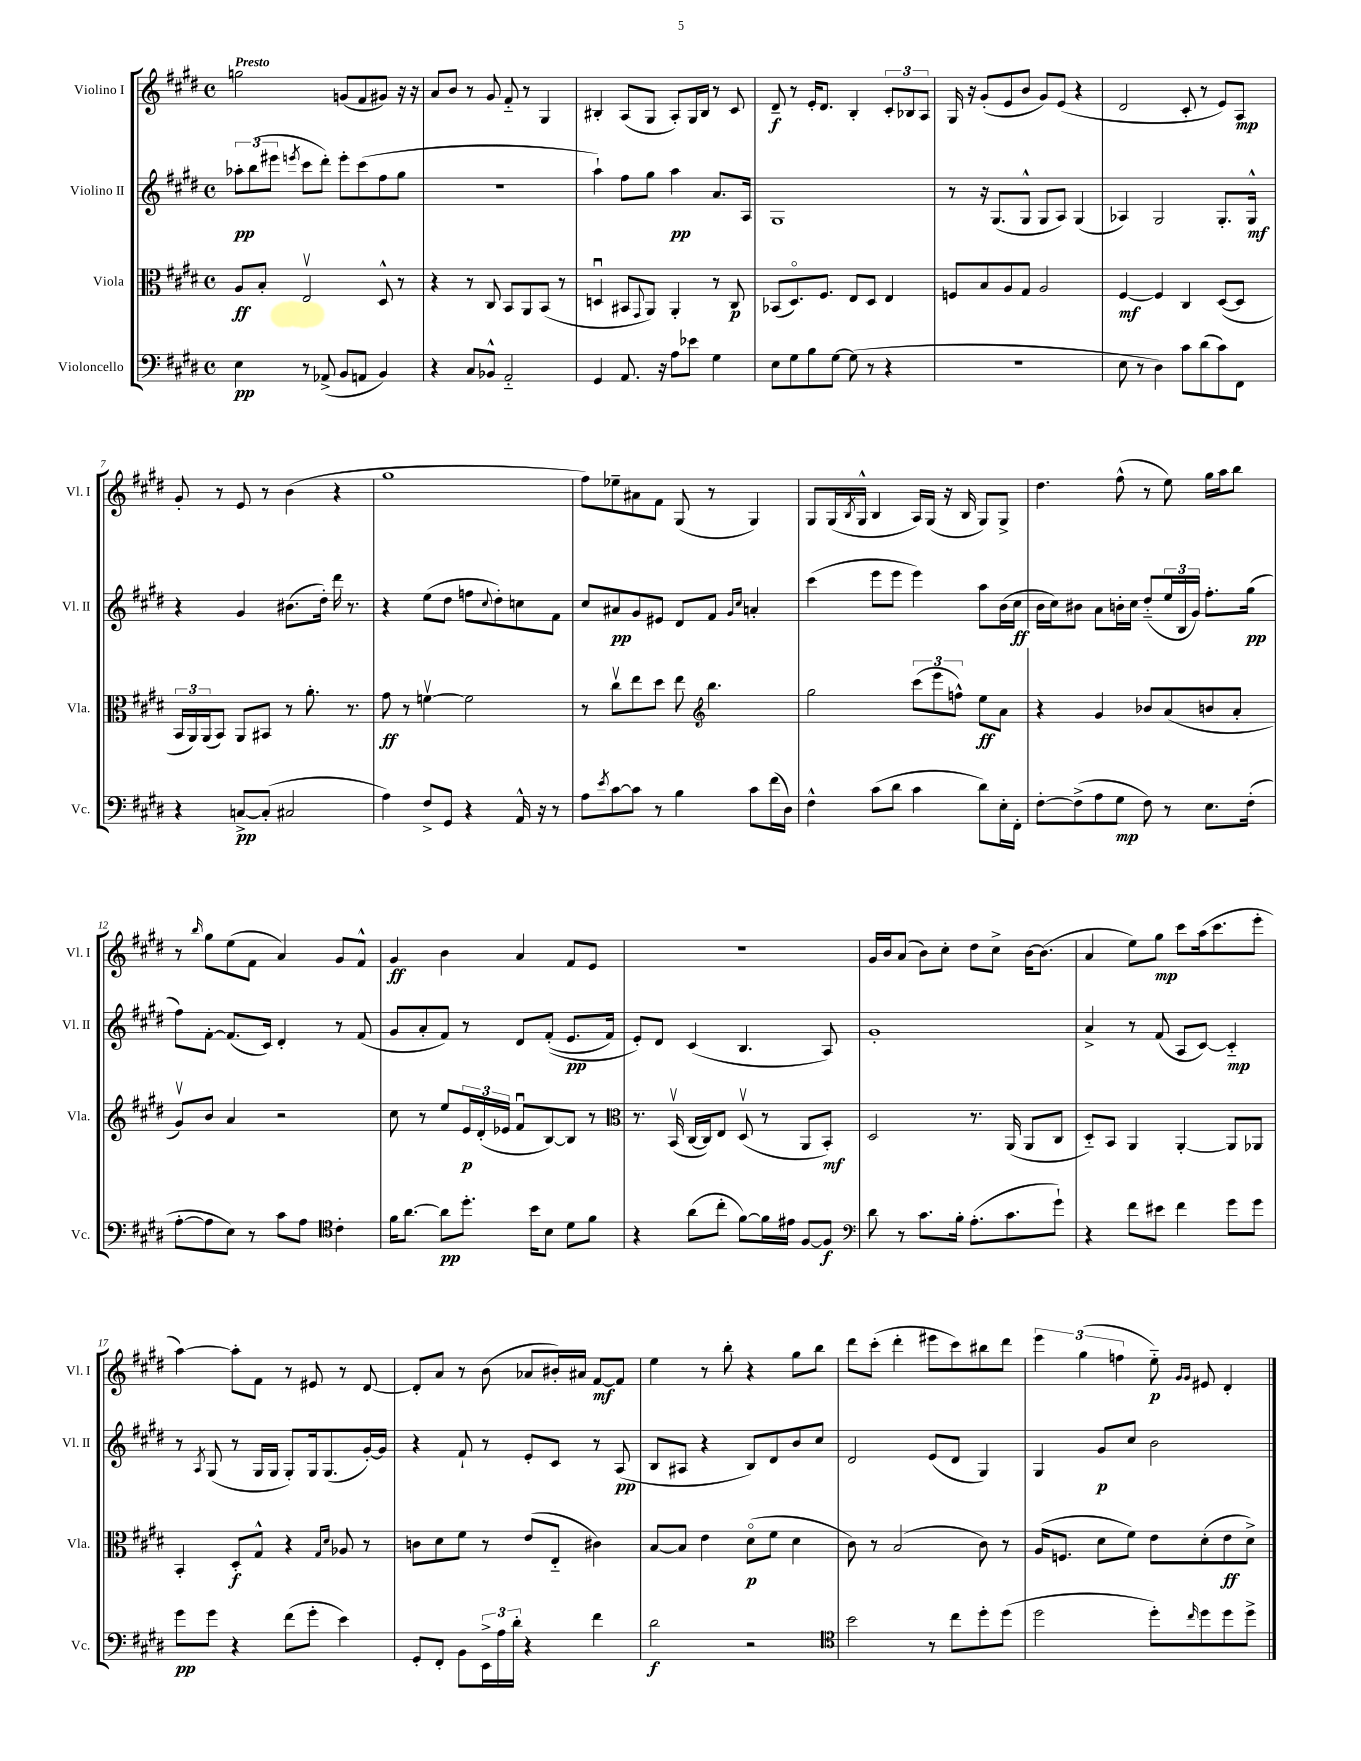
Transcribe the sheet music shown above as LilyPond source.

<<
\new StaffGroup <<
\new Staff = "s0" \with { instrumentName = "Violino I" shortInstrumentName = "Vl. I" } {
    \clef treble \key e \major \defaultTimeSignature \time 4/4 \tempo "Presto"
    g''2 g'8( fis'8 gis'8) r16 r16 |
    a'8 b'8 r8 gis'8 fis'8-_ r8 gis4 |
    bis4-. a8( gis8 a8-.) gis16 bis16 r8 cis'8 |
    dis'8--\f r8 e'16-. dis'8. b4-. \tuplet 3/2 { cis'8-. bes8 a8 } |
    gis16 r16 gis'8-.( e'8 b'8 gis'8) e'8( r4 |
    dis'2 cis'8-. r8 e'8) a8\mp |
    gis'8-. r8 e'8 r8 b'4( r4 |
    gis''1 |
    fis''8) ees''8-- ais'8 fis'8 gis8( r8 gis4) |
    gis8 gis16( \acciaccatura { b8 } gis16-^ b4 a16) gis16( r16 b16 gis8) gis8-> |
    dis''4. fis''8-^( r8 e''8) gis''16 a''16 b''8 |
    r8 \grace { b''16 } gis''8 e''8( fis'8 a'4) gis'8 fis'8-^ |
    gis'4\ff b'4 a'4 fis'8 e'8 |
    R1 |
    gis'16 b'16 a'8( b'8) cis''8-. dis''8 cis''8-> b'16~ b'8.( |
    a'4 e''8) gis''8\mp cis'''8 a''16( cis'''8. e'''8-. |
    a''4~) a''8-. fis'8 r8 eis'8 r8 dis'8~ |
    dis'8-. a'8 r8 b'8( aes'8 bis'16-.) ais'16 fis'8~\mf fis'8 |
    e''4 r8 b''8-. r4 gis''8 b''8 |
    dis'''8 cis'''8-.( dis'''4-. eis'''8 cis'''8) bis''8 dis'''8 |
    \tuplet 3/2 { e'''4 gis''4( f''4 } e''8-_\p) \grace { gis'16 gis'16 } eis'8 dis'4-. \bar "|." |
}
\new Staff = "s1" \with { instrumentName = "Violino II" shortInstrumentName = "Vl. II" } {
    \clef treble \key e \major \defaultTimeSignature \time 4/4
    \tuplet 3/2 { aes''8-.\pp b''8( eis'''8 } \acciaccatura { e'''8 } cis'''8 dis'''8-.) e'''8-. cis'''8( fis''8 gis''8 |
    r1 |
    a''4-!) fis''8 gis''8 a''4\pp a'8. a16 |
    gis1 |
    r8 r16 gis8.( gis8-^ gis8 a8) gis4( |
    aes4) gis2 gis8.-. gis16-^\mf |
    r4 gis'4 bis'8.( dis''16-.) dis'''16 r8. |
    r4 e''8( dis''8 f''8 \appoggiatura { cis''8 } dis''8-.) c''8 fis'8 |
    cis''8 ais'8\pp gis'8 eis'8 dis'8 fis'8 \grace { gis'16 cis''16 } a'4-. |
    cis'''4( e'''8 e'''8 e'''4) a''8 b'16( cis''16\ff |
    b'16 cis''16) bis'8 a'8 b'16-. cis''16 dis''8-_( \tuplet 3/2 { e''16 b16 gis'16) } fis''8.-. gis''16\pp( |
    fis''8) fis'8~-. fis'8.( cis'16) dis'4-. r8 fis'8( |
    gis'8 a'8-. fis'8) r8 dis'8 fis'8-.(\( e'8.\pp fis'16) |
    e'8-.\) dis'8 cis'4( b4. a8) |
    gis'1-. |
    a'4-> r8 fis'8( a8 cis'8~) cis'4-_\mp |
    r8 \acciaccatura { a8 } gis8( r8 gis16 gis16 gis8-.) gis16 gis8.( gis'16~-.) gis'16 |
    r4 fis'8-! r8 e'8-. cis'8 r8 a8\pp( |
    b8 ais8 r4 b8) dis'8 b'8 cis''8 |
    dis'2 e'8( dis'8 gis4) |
    gis4 gis'8\p cis''8 b'2 \bar "|." |
}
\new Staff = "s2" \with { instrumentName = "Viola" shortInstrumentName = "Vla." } {
    \clef alto \key e \major \defaultTimeSignature \time 4/4
    a8\ff b8-. e2\upbow dis8-^ r8 |
    r4 r8 cis8 b,8 a,8 b,8( r8 |
    d4\downbow bis,8 \appoggiatura { gis,8 } a,8) a,4-. r8 cis8\p |
    bes,8( dis8.\flageolet) fis8. e8 dis8 e4 |
    f8 b8 a8 gis8 a2 |
    fis4~\mf fis4 cis4 dis8~( dis8 |
    \tuplet 3/2 { b,16 a,16) a,16( } b,8) a,8 bis,8 r8 a'8.-. r8. |
    gis'8\ff r8 f'4~\upbow f'2 |
    r8 cis''8\upbow e''8 dis''8 e''8 \clef treble b''4. |
    gis''2 \tuplet 3/2 { cis'''8( e'''8 f''8-^) } e''8\ff a'8 |
    r4 gis'4 bes'8 a'8( b'8 a'8-. |
    gis'8\upbow) b'8 a'4 r2 |
    cis''8 r8 e''8 \tuplet 3/2 { e'16\p dis'16-.( ees'16 } fis'8\downbow b8~) b8 r8 |
    \clef alto r8. b,16\upbow( cis16~ cis16) e8 dis8\upbow( r8 a,8 b,8-.\mf) |
    dis2 r8. a,16( a,8 cis8 |
    dis8-_) b,8 a,4 a,4~-. a,8 aes,8 |
    b,4-. dis8-.\f gis8-^ r4 \grace { gis16 dis'16 } aes8 r8 |
    c'8 dis'8 fis'8 r8 e'8( e8-_ cis'4) |
    b8~ b8 e'4 dis'8\flageolet\p( fis'8 dis'4 |
    cis'8) r8 b2( cis'8) r8 |
    a16( f8. dis'8 fis'8) e'8 dis'8-.( e'8\ff dis'8->) \bar "|." |
}
\new Staff = "s3" \with { instrumentName = "Violoncello" shortInstrumentName = "Vc." } {
    \clef bass \key e \major \defaultTimeSignature \time 4/4
    e4\pp r8 aes,8->( b,8 a,8 b,4) |
    r4 cis8 bes,8-^ a,2-_ |
    gis,4 a,8. r16 a8 ees'8 gis4 |
    e8 gis8 b8 gis8~ gis8( r8 r4 |
    R1 |
    e8 r8 dis4) cis'8 dis'8( cis'8) fis,8 |
    r4 c8~->\pp c8-.( cis2 |
    a4) fis8-> gis,8 r4 a,16-^ r16 r8 |
    a8 \acciaccatura { e'8 } cis'8~ cis'8 r8 b4 cis'8 fis'16( dis16) |
    fis4-^ cis'8( dis'8 cis'4 dis'8) e16-. fis,16-. |
    fis8~-. fis8->( a8 gis8\mp fis8) r8 e8. fis16-.( |
    a8~-. a8 e8) r8 cis'8 a8 \clef tenor cis'4-. |
    fis'16 a'8.~ a'8\pp dis''8.-. b'16 b8 dis'8 fis'8 |
    r4 a'8( cis''8-. fis'8~) fis'16 eis'16 fis8~ fis8\f |
    \clef bass dis'8 r8 cis'8. b16-. a8.-.( cis'8. gis'8-!) |
    r4 fis'8 eis'8 fis'4 gis'8 gis'8 |
    gis'8\pp gis'8 r4 fis'8( gis'8-. e'4) |
    gis,8-. fis,8-. b,8 \tuplet 3/2 { e,16-> a16 dis'16-. } r4 fis'4 |
    dis'2\f r2 |
    \clef tenor b'2 r8 cis''8 dis''8-. dis''8( |
    dis''2 dis''8-.) \grace { cis''16 } dis''8 dis''8 dis''8-> \bar "|." |
}
>>
>>
